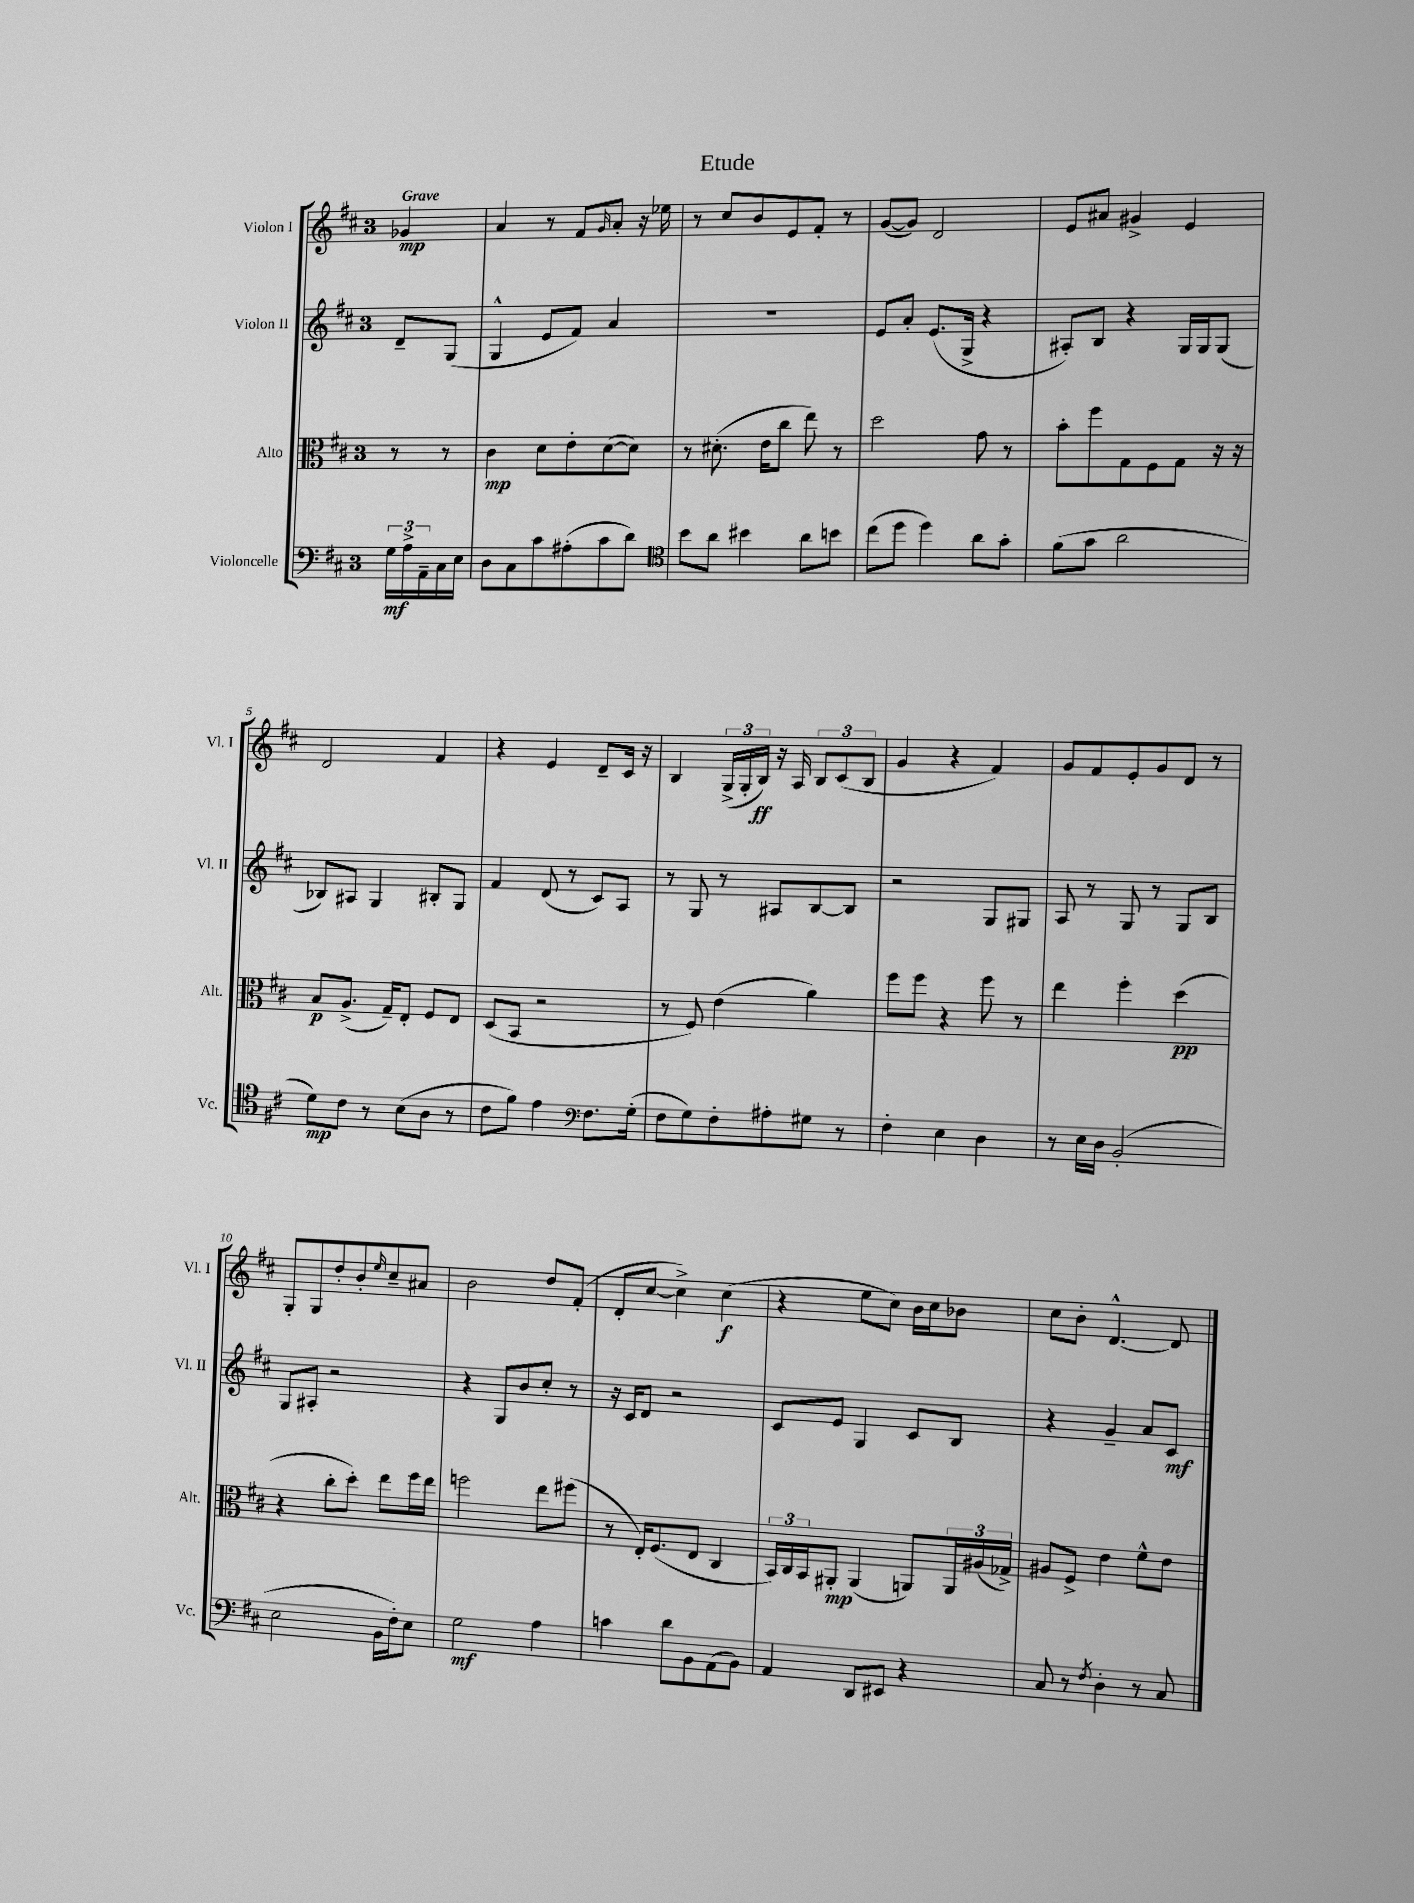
\header { title = "Etude" }
<<
\new StaffGroup <<
\new Staff = "s0" \with { instrumentName = "Violon I" shortInstrumentName = "Vl. I" } {
    \clef treble \key d \major \once \override Staff.TimeSignature.style = #'single-digit \time 3/4 \partial 4 \tempo "Grave"
    ges'4\mp |
    a'4 r8 fis'8 \grace { g'16 } a'8-. r16 ees''16 |
    r8 cis''8 b'8 e'8 fis'8-. r8 |
    g'8~( g'8) d'2 |
    e'8 ais'8 gis'4-> e'4 |
    d'2 fis'4 |
    r4 e'4 d'8-- cis'16 r16 |
    b4 \tuplet 3/2 { g16->( g16-. b16\ff) } r16 a16 \tuplet 3/2 { b8 cis'8( b8 } |
    g'4 r4 fis'4) |
    g'8 fis'8 e'8-. g'8 d'8 r8 |
    g8-. g8 d''8-. b'8-. \grace { e''16 } cis''8-- ais'8 |
    b'2 d''8 fis'8-.( |
    d'8-. cis''8~ cis''4->) cis''4\f( |
    r4 e''8 cis''8) b'16 cis''16 bes'8 |
    cis''8 b'8-. d'4.~-^ d'8 \bar "|." |
}
\new Staff = "s1" \with { instrumentName = "Violon II" shortInstrumentName = "Vl. II" } {
    \clef treble \key d \major \once \override Staff.TimeSignature.style = #'single-digit \time 3/4 \partial 4
    d'8-- g8( |
    g4-^ e'8 fis'8) a'4 |
    R2. |
    e'8 a'8-. e'8.( g16-> r4 |
    ais8-.) b8 r4 g16 g16 g8( |
    bes8) ais8 g4 bis8-. g8 |
    fis'4 d'8( r8 cis'8) a8 |
    r8 g8 r8 ais8 b8~ b8 |
    r2 g8 gis8 |
    a8 r8 g8 r8 g8 b8 |
    g8 ais8-. r2 |
    r4 g8 b'8 cis''8-. r8 |
    r16 cis'16 d'8 r2 |
    cis'8 e'8 g4 cis'8 b8 |
    r4 g'4-- a'8 cis'8\mf \bar "|." |
}
\new Staff = "s2" \with { instrumentName = "Alto" shortInstrumentName = "Alt." } {
    \clef alto \key d \major \once \override Staff.TimeSignature.style = #'single-digit \time 3/4 \partial 4
    r8 r8 |
    cis'4\mp d'8 e'8-. d'8~( d'8) |
    r8 dis'8.-.( e'16 cis''8 e''8) r8 |
    d''2 g'8 r8 |
    b'8-. fis''8 g8 fis8 g8 r16 r16 |
    b8\p a8.->( g16--) e8-. fis8 e8 |
    d8( b,8 r2 |
    r8 fis8) e'4( a'4) |
    fis''8 fis''8 r4 fis''8 r8 |
    e''4 fis''4-. d''4\pp( |
    r4 cis''8-. d''8-.) e''8 fis''16 e''16 |
    f''2 e''8 fis''8( |
    r8 e16-.) fis8.( e8 cis4 |
    \tuplet 3/2 { b,16) cis16 b,16 } ais,8-.\mp ais,4( a,8) \tuplet 3/2 { a,16 ais16( ges16->) } |
    ais8 fis8-> e'4 fis'8-^ e'8 \bar "|." |
}
\new Staff = "s3" \with { instrumentName = "Violoncelle" shortInstrumentName = "Vc." } {
    \clef bass \key d \major \once \override Staff.TimeSignature.style = #'single-digit \time 3/4 \partial 4
    \tuplet 3/2 { g16\mf a16-> a,16-- } cis16 e16 |
    d8 cis8 cis'8 ais8-.( cis'8 d'8) |
    \clef tenor b'8 a'8 bis'4 a'8 b'8 |
    cis''8( d''8 d''4) a'8 g'8-. |
    fis'8( g'8 a'2 |
    d'8\mp) cis'8 r8 b8( a8 r8 |
    cis'8 fis'8) e'4 \clef bass fis8. g16-.( |
    fis8 g8) fis8-. ais8-. gis8 r8 |
    fis4-. e4 d4 |
    r8 e16 d16 b,2-.( |
    e2 b,16 fis16-.) e8 |
    g2\mf a4 |
    c'4 d'8 b,8 a,8( b,8) |
    a,4 d,8 eis,8 r4 |
    cis8 r8 \acciaccatura { fis8 } d4-. r8 cis8 \bar "|." |
}
>>
>>
